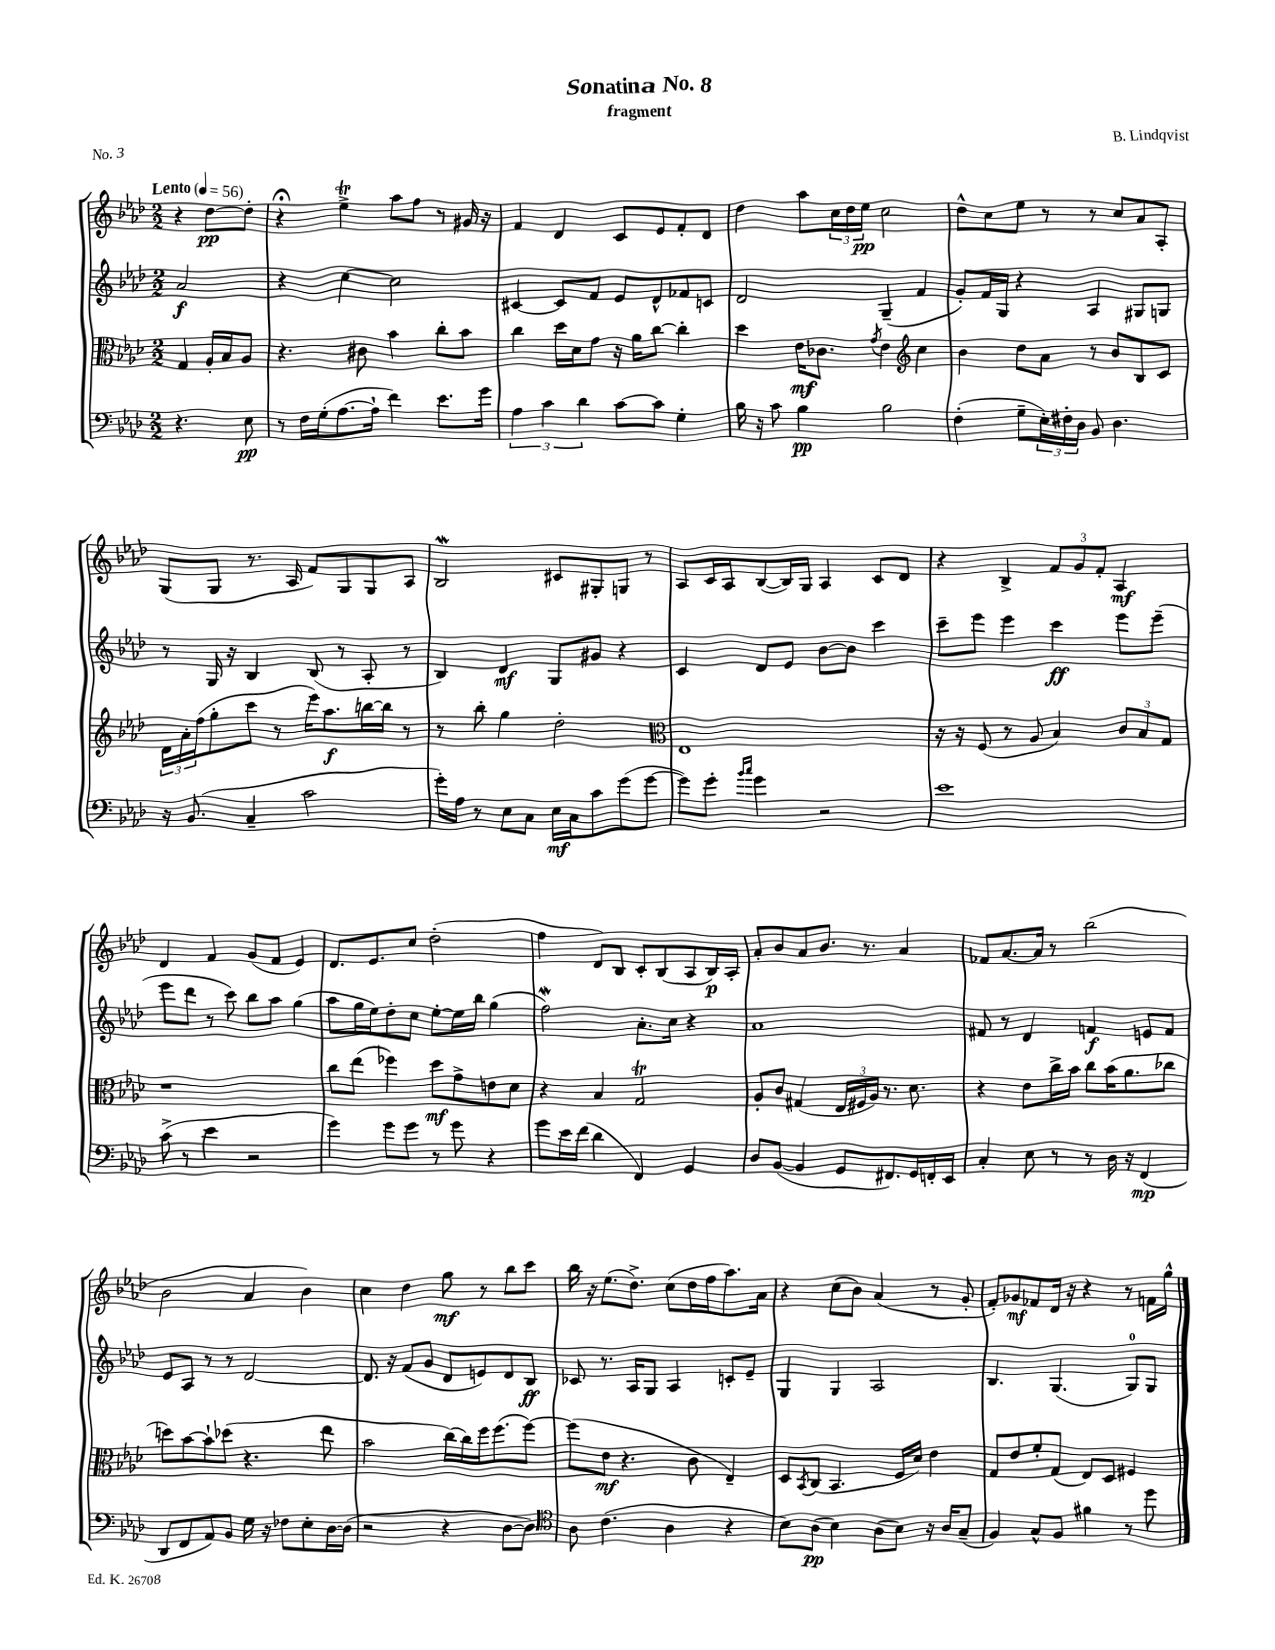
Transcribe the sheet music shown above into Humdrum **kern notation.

**kern	**dynam	**kern	**dynam	**kern	**dynam	**kern	**dynam
*part4	*part4	*part3	*part3	*part2	*part2	*part1	*part1
*staff4	*staff4	*staff3	*staff3	*staff2	*staff2	*staff1	*staff1
*clefF4	*	*clefC3	*	*clefG2	*	*clefG2	*
*k[b-e-a-d-]	*	*k[b-e-a-d-]	*	*k[b-e-a-d-]	*	*k[b-e-a-d-]	*
*M2/2	*	*M2/2	*	*M2/2	*	*M2/2	*
*MM56	*	*MM56	*	*MM56	*	*MM56	*
=	=	=	=	=	=	=	=
!	!	!	!	!	!	!LO:TX:a:B:t=Lento	!
4.r	.	4G/	.	2a-/	f	4r	.
.	.	16A-'/LL	.	.	.	[8dd-\L	pp
.	.	16B-/J	.	.	.	.	.
8E-\	pp	8A-/J	.	.	.	8dd-'\J]	.
=1	=1	=1	=1	=1	=1	=1	=1
8r	.	4.r	.	4r	.	4r;<	.
16F\LL	.	.	.	.	.	.	.
(16G'\J	.	.	.	.	.	.	.
[8.A-\	.	.	.	[4cc\	.	4ee-T^\	.
.	.	8c#X\	.	.	.	.	.
16A-`\Jk]	.	.	.	.	.	.	.
4f\)	.	4b-\	.	2cc\]	.	8aa-\L	.
.	.	.	.	.	.	8ff\J	.
8.e-\L	.	8cc'\L	.	.	.	8r	.
.	.	8b-\J	.	.	.	16g#X/	.
16g\Jk	.	.	.	.	.	16r	.
=2	=2	=2	=2	=2	=2	=2	=2
6A-\	.	4cc\	.	[4c#X/	.	4f/	.
6c\	.	.	.	.	.	.	.
.	.	16dd-\LL	.	8c#/L]	.	4d-/	.
.	.	16d-\J	.	.	.	.	.
6d-\	.	.	.	.	.	.	.
.	.	8g\J	.	8f/J	.	.	.
[8c\L	.	16r	.	8e-/L	.	8c/L	.
.	.	16a-\KL	.	.	.	.	.
8c\J]	.	[8cc\J	.	8d-^^/	.	8e-/	.
4G'\	.	4cc'\]	.	8f-X/	.	8f'/	.
.	.	.	.	8cn/J	.	8d-/J	.
=3	=3	=3	=3	=3	=3	=3	=3
16B-\	.	4dd-\	.	2d-/	.	4dd-\	.
16r	.	.	.	.	.	.	.
8c\	.	.	.	.	.	.	.
4B-\	pp	16e-\KL	mf	.	.	8aa-\L	.
.	.	8.c-X\J	.	.	.	.	.
.	.	.	.	.	.	24cc\L	.
.	.	.	.	.	.	24dd-\	.
.	.	.	.	.	.	24ee-\JJ	pp
.	.	8qg/	.	.	.	.	.
2B-\	.	4e-\	.	(4G~/	.	2cc\	.
*	*	*clefG2	*	*	*	*	*
.	.	4cc\	.	4f/	.	.	.
=4	=4	=4	=4	=4	=4	=4	=4
(4F'\	.	4b-\	.	8g'/L)	.	8dd-^^\L	.
.	.	.	.	16f/L	.	8cc\	.
.	.	.	.	16G/JJ	.	.	.
8G~\L	.	8dd-\L	.	4r	.	8ee-\J	.
24E-'\L)	.	8a-\J	.	.	.	8r	.
24F#X'\	.	.	.	.	.	.	.
24D-\JJ	.	.	.	.	.	.	.
8BB-/	.	8r	.	4A-/	.	8r	.
4.D-\	.	8b-/L	.	.	.	8cc/L	.
.	.	8B-/	.	8G#X/L	.	8a-/	.
.	.	8c/J	.	8Gn/J	.	8A-'/J	.
!!LO:LB:g=z
=5	=5	=5	=5	=5	=5	=5	=5
16r	.	24d-\LL	.	8r	.	(8G/L	.
.	.	24a-'\	.	.	.	.	.
(8.BB-/	.	.	.	.	.	.	.
.	.	(24ff\J	.	.	.	.	.
.	.	8gg'\	.	16G/	.	8G/J	.
.	.	.	.	16r	.	.	.
4C~/	.	8ccc\J	.	4B-/	.	8.r	.
.	.	8r	.	.	.	.	.
.	.	.	.	.	.	16A-/	.
2c\	.	16eee-\KL)	.	(8B-/	.	8f/L)	.
.	.	8.aa-\	f	.	.	.	.
.	.	.	.	8r	.	8G/	.
.	.	[16bbn\L	.	8A-'/	.	8G/	.
.	.	16bb\JJ]	.	.	.	.	.
.	.	8r	.	8r	.	8A-/J	.
=6	=6	=6	=6	=6	=6	=6	=6
16g'\LL)	.	8r	.	4B-/)	.	2B-W/	.
16A-\JJ	.	.	.	.	.	.	.
8r	.	8bb-'\	.	.	.	.	.
8E-\L	.	4gg\	.	4d-/	mf	.	.
8C\J	.	.	.	.	.	.	.
16E-\LL	mf	2dd-'\	.	8G/L	.	8c#X/L	.
16C\J	.	.	.	.	.	.	.
8c\	.	.	.	8g#X/J	.	8G#X'/	.
(8g\	.	.	.	4r	.	8Gn/J	.
[8g\J	.	.	.	.	.	8r	.
=7	=7	=7	=7	=7	=7	=7	=7
*	*	*clefC3	*	*	*	*	*
8g\L])	.	1E-	.	4c/	.	8A-/L	.
8g'\J	.	.	.	.	.	16c/L	.
.	.	.	.	.	.	16A-/J	.
16qqb-/LL	.	.	.	.	.	.	.
16qqcc/JJ	.	.	.	.	.	.	.
4g\	.	.	.	8d-/L	.	([8B-/	.
.	.	.	.	8e-/J	.	16B-/L])	.
.	.	.	.	.	.	16G/JJ	.
2r	.	.	.	[8b-\L	.	4A-/	.
.	.	.	.	8b-\J]	.	.	.
.	.	.	.	4ccc\	.	8c/L	.
.	.	.	.	.	.	8d-/J	.
=8	=8	=8	=8	=8	=8	=8	=8
1e-	.	16r	.	8ccc~\L	.	4r	.
.	.	16r	.	.	.	.	.
.	.	(8F/	.	8eee-\J	.	.	.
.	.	8r	.	4eee-\	.	4B-^/	.
.	.	8A-/	.	.	.	.	.
.	.	4B-/)	.	4ccc\	ff	12f/L	.
.	.	.	.	.	.	12g/	.
.	.	.	.	.	.	12f'/J	.
.	.	12c/L	.	8eee-\L	.	4A-/	mf
.	.	12B-/	.	.	.	.	.
.	.	.	.	(8eee-~\J	.	.	.
.	.	12G/J	.	.	.	.	.
!!LO:LB:g=z
=9	=9	=9	=9	=9	=9	=9	=9
(8c^\	.	1r	.	8eee-\L	.	4d-/	.
8r	.	.	.	8ddd-\J	.	.	.
4e-\	.	.	.	8r	.	4f/	.
.	.	.	.	8ccc\)	.	.	.
2r	.	.	.	8bb-\L	.	(8g/L	.
.	.	.	.	8aa-\J	.	8f/J	.
.	.	.	.	(4gg\	.	4e-/)	.
=10	=10	=10	=10	=10	=10	=10	=10
4g\)	.	8cc\L	.	8aa-\L	.	8.d-/L	.
.	.	(8ee-\J	.	16gg\L	.	.	.
.	.	.	.	16ee-\J)	.	8.e-/	.
8g\L	.	4ff-X\)	.	8dd-'\	.	.	.
8g\J	.	.	.	8cc\J	.	8cc/J	.
8r	.	8dd-\L	mf	[8ee-'\L	.	(2dd-'\	.
8g\	.	8g^\	.	16ee-\L]	.	.	.
.	.	.	.	16bb-\JJ	.	.	.
4r	.	8en\	.	(4gg\	.	.	.
.	.	8d-\J	.	.	.	.	.
=11	=11	=11	=11	=11	=11	=11	=11
8g\L	.	4r	.	2ffW\)	.	4ff\	.
16e-\L	.	.	.	.	.	.	.
(16f\JJ	.	.	.	.	.	.	.
4d-\	.	4B-/	.	.	.	8d-/L)	.
.	.	.	.	.	.	8B-/J	.
4FF/)	.	2Gt/	.	8.a-'\L	.	8c'/L	.
.	.	.	.	.	.	(8B-/	.
.	.	.	.	16cc\Jk	.	.	.
4GG/	.	.	.	4r	.	8A-/	.
.	.	.	.	.	.	16B-/L)	p
.	.	.	.	.	.	16A-'/JJ	.
=12	=12	=12	=12	=12	=12	=12	=12
8D-/L	.	8A-'/L	.	1a-	.	8a-'/L	.
([8BB-/J	.	8c/J	.	.	.	8b-/	.
4BB-/]	.	(4G#X/	.	.	.	8a-/	.
.	.	.	.	.	.	8.b-/J	.
8GG/L	.	24E-/LL	.	.	.	.	.
.	.	24F#X/	.	.	.	.	.
.	.	.	.	.	.	8.r	.
.	.	24A-/JJ)	.	.	.	.	.
8.FF#X/)	.	8.r	.	.	.	.	.
.	.	.	.	.	.	4a-/	.
16GG/L	.	8.d-\	.	.	.	.	.
16FFn'/	.	.	.	.	.	.	.
16EE-/JJ	.	.	.	.	.	.	.
=13	=13	=13	=13	=13	=13	=13	=13
4C'/	.	4r	.	8f#X/	.	8f-X/L	.
.	.	.	.	8r	.	[8.a-/	.
8E-\	.	8e-\L	.	4d-/	.	.	.
.	.	.	.	.	.	16a-/Jk]	.
8r	.	16cc^\L	.	.	.	8r	.
.	.	16b-\JJ	.	.	.	.	.
8r	.	8cc\L	.	4fn/	f	(2bb-\	.
16D-\	.	(16b-\K	.	.	.	.	.
16r	.	8.a-\	.	.	.	.	.
(4FF/	mp	.	.	8en/L	.	.	.
.	.	8cc-X\J	.	8f/J	.	.	.
!!LO:LB:g=z
=14	=14	=14	=14	=14	=14	=14	=14
8DD-/L	.	8ddn\L)	.	8e-/L	.	2b-\	.
8FF/	.	[8b-\	.	8A-/J	.	.	.
8AA-/)	.	8b-`\]	.	8r	.	.	.
8BB-/J	.	(8dd-X\J	.	8r	.	.	.
16G\	.	4.r	.	[2d-/	.	4a-/	.
16r	.	.	.	.	.	.	.
8F-X\L	.	.	.	.	.	.	.
8E-'\	.	.	.	.	.	4b-\)	.
[16D-\L	.	8ee-\	.	.	.	.	.
(16D-\JJ]	.	.	.	.	.	.	.
=15	=15	=15	=15	=15	=15	=15	=15
2r	.	2b-\	.	8.d-/]	.	4cc\	.
.	.	.	.	16r	.	.	.
.	.	.	.	(8f/L	.	4dd-\	.
.	.	.	.	8g/J	.	.	.
4r	.	[16cc\LL)	.	8d-/L	.	8gg\	mf
.	.	16cc\]	.	.	.	.	.
.	.	16ff\J	.	8en/)	.	8r	.
.	.	(8.ff\	.	.	.	.	.
[8D-\L	.	.	.	8d-/	.	8bb-\L	.
8D-\J])	.	[8ff\J)	.	8B-/J	ff	8ccc\J	.
=16	=16	=16	=16	=16	=16	=16	=16
*clefC4	*	*	*	*	*	*	*
8A-\	.	(8ff\L]	.	8c-X/	.	16bb-\	.
.	.	.	.	.	.	16r	.
(4.c\	.	8e-\J	mf	8.r	.	(8.ee-\L	.
.	.	4.r	.	.	.	.	.
.	.	.	.	16A-/KL	.	8.dd-^\J)	.
.	.	.	.	8G/J	.	.	.
4A-\	.	.	.	4A-/	.	(8cc\L	.
.	.	8c\	.	.	.	16dd-\L	.
.	.	.	.	.	.	16ff\J	.
4r	.	4E-~/)	.	8cn'/L	.	8.aa-\)	.
.	.	.	.	8e-~/J	.	.	.
.	.	.	.	.	.	16a-\Jk	.
=17	=17	=17	=17	=17	=17	=17	=17
8B-\L)	.	8D-/L	.	4G/	.	4r	.
.	.	8qBB-/	.	.	.	.	.
(8A-\J	pp	(8C/J	.	.	.	.	.
4B-\)	.	4.BB-/	.	4G/	.	(8cc\L	.
.	.	.	.	.	.	8b-\J)	.
(8A-\L	.	.	.	2A-/	.	(4a-/	.
8B-\J)	.	16F/LL	.	.	.	.	.
.	.	16d-/JJ)	.	.	.	.	.
16r	.	4e-\	.	.	.	8r	.
16A-/KL	.	.	.	.	.	.	.
(8G~/J	.	.	.	.	.	8g'/	.
=18	=18	=18	=18	=18	=18	=18	=18
4F/)	.	8G/L	.	4.B-/	.	8f'/L)	.
.	.	8e-/	.	.	.	8g-X/	mf
8G^^/L	.	8f'/	.	.	.	8f-X/	.
8F/J	.	(8G/J	.	(4.G/	.	16d-/Jk	.
.	.	.	.	.	.	16r	.
4f#X\	.	8E-/L)	.	.	.	4r	.
.	.	8D-/J	.	.	.	.	.
8r	.	4F#X/	.	8G/L)	.	8r	.
8dd-\	.	.	.	8G/J	.	16fn\LL	.
.	.	.	.	.	.	16gg^^\JJ	.
==	==	==	==	==	==	==	==
*-	*-	*-	*-	*-	*-	*-	*-
